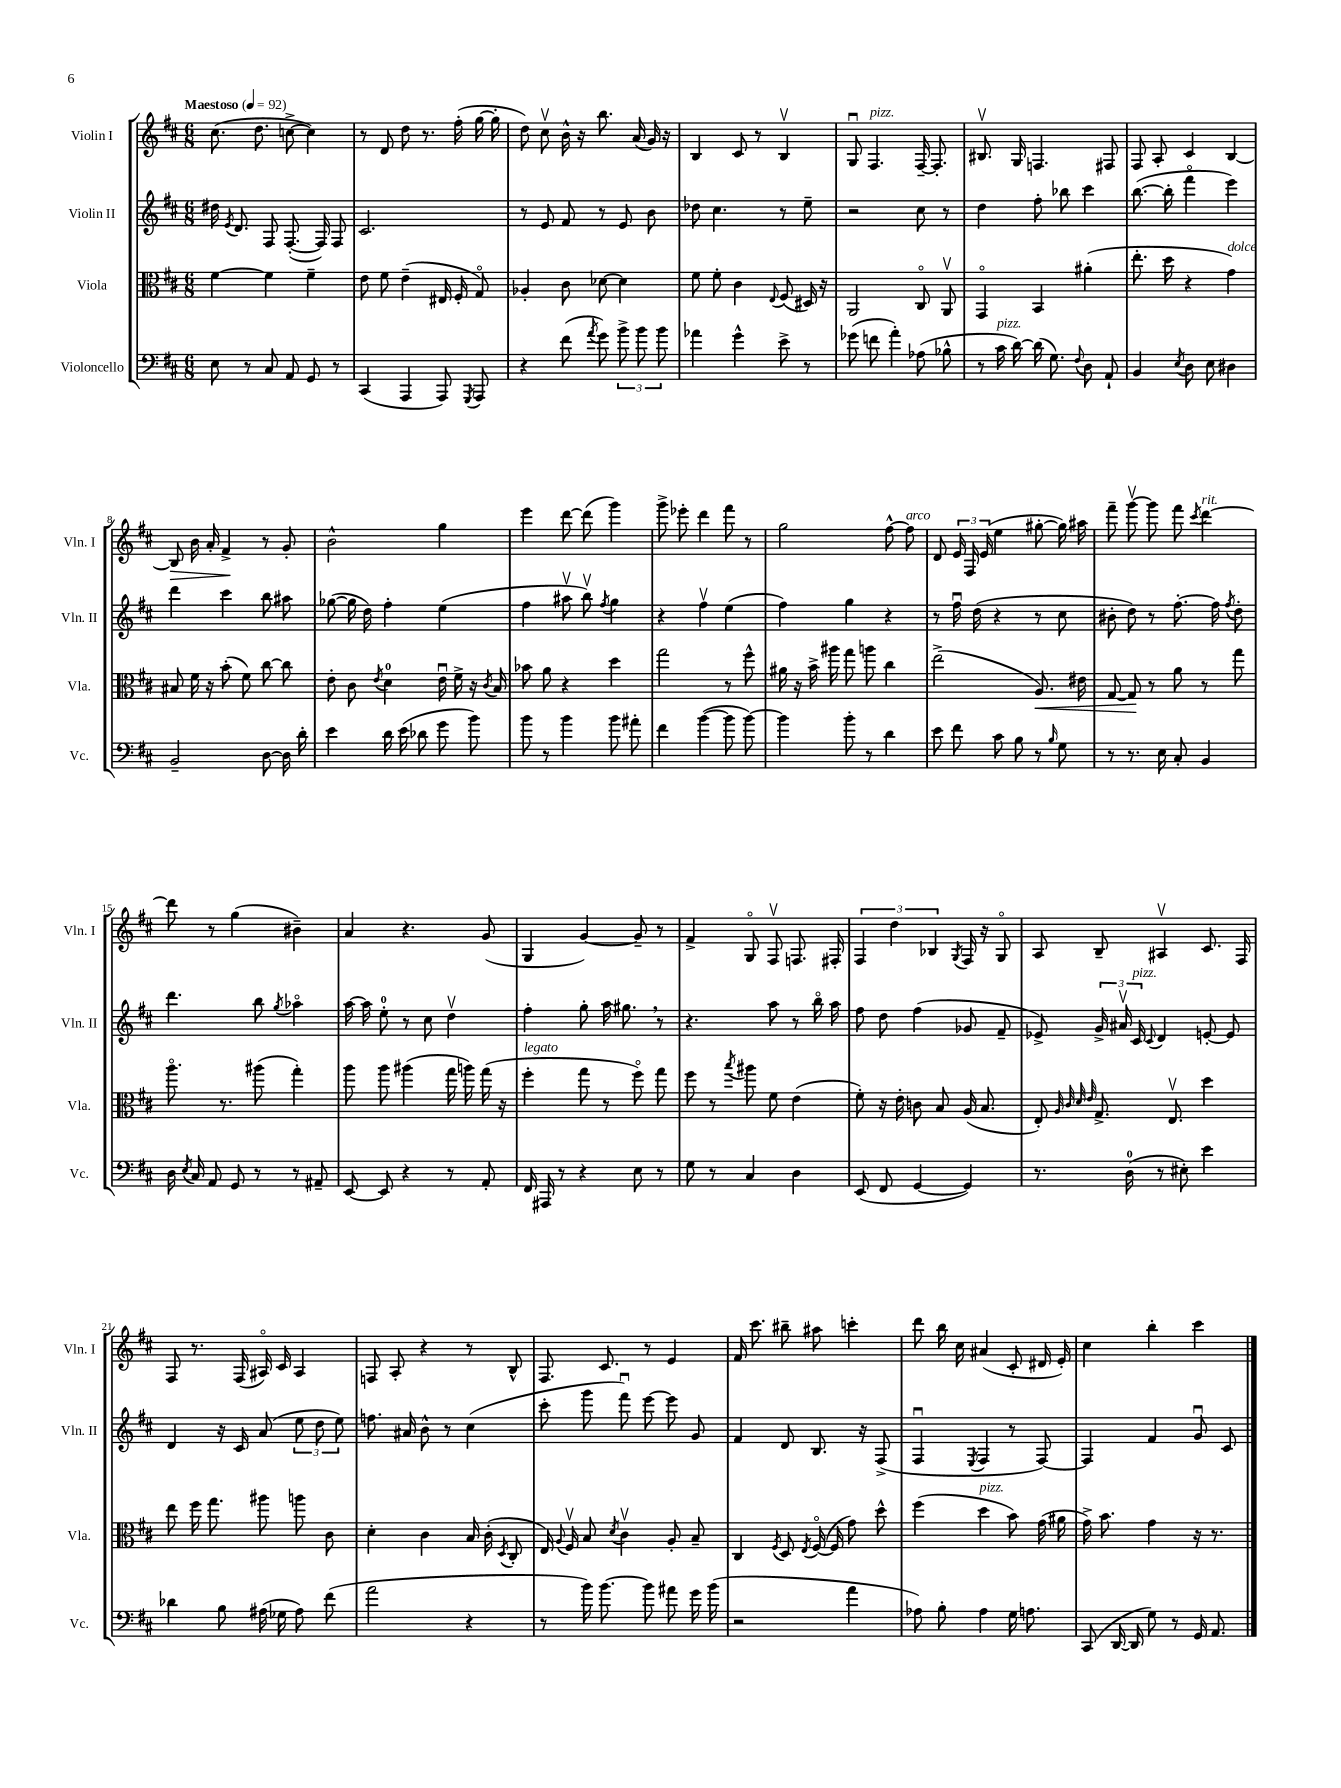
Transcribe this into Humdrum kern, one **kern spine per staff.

**kern	**kern	**kern	**kern
*staff4	*staff3	*staff2	*staff1
*clefF4	*clefC3	*clefG2	*clefG2
*k[f#c#]	*k[f#c#]	*k[f#c#]	*k[f#c#]
*M6/8	*M6/8	*M6/8	*M6/8
*MM92	*MM92	*MM92	*MM92
8E	[4f#	16dd#	(8.cc#
.	.	8qe	.
.	.	8.d	.
8r	.	.	.
.	.	.	8.dd
8C#	4f#]	8F#	.
8AA	.	([8.F#'	[8cc^
8GG	4f#~	.	4cc])
.	.	16F#])	.
8r	.	8F#	.
=	=	=	=
(4CC#	8e	2.c#	8r
.	8f#	.	8d
4AAA	(4e~	.	8dd
.	.	.	8.r
8AAA)	16E#	.	.
.	16F#'	.	(16ff#'
8qGGG	.	.	.
8AAA	8Go)	.	[16gg
.	.	.	16gg']
=	=	=	=
4r	4A-'	8r	8dd)
.	.	8e	8cc#v
(8f#	8c#	8f#	16b^^
.	.	.	16r
8qa	.	.	.
8g)	[8d-	8r	8.bb
12b^	4d-]	8e	.
.	.	.	(16a
12b	.	.	.
.	.	8b	16g)
12b	.	.	.
.	.	.	16r
=	=	=	=
4a-	8f#	8dd-	4B
.	8f#'	4.cc#	.
4g^^	4c#	.	8c#
.	.	.	8r
.	8qqE	.	.
8e^	(8F#	8r	4Bv
8r	16D#)	8ee~	.
.	16r	.	.
=	=	=	=
(8g-	2AA	2r	8Gu
8f	.	.	4.F#
4a')	.	.	.
(8A-	8C#o	8cc#	[16F#~
.	.	.	8.F#']
8B-^^	8AAv	8r	.
=	=	=	=
8r	4GGo	4dd	8.B#v
16c#	.	.	.
[16d)	.	.	16G
(16d]	4BB	8ff#'	4.F
8.G)	.	.	.
.	.	8bb-	.
8qqF#	.	.	.
8D	(4a#'	4ccc#	.
8AA`	.	.	8F#
=	=	=	=
4BB	8.ee'	([8.bb	8F#
.	.	.	8A'
.	16dd	16bb']	.
8qE	.	.	.
8D	4r	4fff#o	4c#
8E	.	.	.
4D#	4g)	4eee)	[4B
=	=	=	=
2BB~	8B#	4ddd	8B]
.	16f#	.	16b
.	16r	.	16a'
.	(8b'	4ccc#	4f#^
.	8f#)	.	.
[8D	[8cc#	8bb	8r
16D]	8cc#]	8aa#	8g'
16d'	.	.	.
=	=	=	=
4e	8e'	([8gg-	2b^^
.	8c#	16gg-]	.
.	.	16dd)	.
.	8qe	.	.
16d	4d	4ff#'	.
(16e	.	.	.
8d-	.	.	.
8g	16eu	(4ee	4gg
.	16f#^	.	.
8b)	16r	.	.
.	8qc#	.	.
.	16B	.	.
=	=	=	=
8b	8b-	4ff#	4eee
8r	8a	.	.
4b	4r	8aa#v	[8ddd
.	.	8bbv)	(8ddd]
.	.	8qff#	.
8b	4dd	4gg	4ggg)
8a#'	.	.	.
=	=	=	=
4f#	2gg	4r	8ggg^
.	.	.	8eee-'
([4b	.	4ff#v	4ddd
8b]	8r	(4ee	8fff#
[8b)	8ff#^^	.	8r
=	=	=	=
4b]	16a#	4ff#)	2gg
.	16r	.	.
.	16b^	.	.
.	16aa#	.	.
8b'	8gg	4gg	.
8r	8aa	.	.
4d	4cc#	4r	[8ff#^^
.	.	.	8ff#]
=	=	=	=
8e	(2ee^	8r	8d
8f#	.	16ff#u	24e
.	.	.	24F#
.	.	(16dd	.
.	.	.	(24e
8c#	.	4r	4ee
8B	.	.	.
8r	8.A)	8r	[8gg#'
16qqB	.	.	.
8G	.	8cc#	16gg#])
.	16e#	.	16aa#
=	=	=	=
8r	[8G	8b#'	8fff#~
8.r	8G]	8dd)	[8gggv
.	8r	8r	8ggg]
16E	.	.	.
8C#'	8a	[8.ff#'	8fff#
.	.	.	8qccc#
4BB	8r	.	[4ddd
.	.	16ff#]	.
.	.	8qff#	.
.	8gg	8dd'	.
=	=	=	=
16D	8.aao	4.ddd	8ddd]
8qE	.	.	.
16C#	.	.	.
8AA	.	.	8r
.	8.r	.	.
8GG	.	.	(4gg
8r	(8aa#	8bb	.
.	.	8qgg	.
8r	4gg')	4aa-o	4b#~)
8AA#~	.	.	.
=	=	=	=
[8EE	8aa	[16aa	4a
.	.	16aa]	.
8EE]	8aa	8ee'	.
4r	(4aa#	8r	4.r
.	.	8cc#	.
8r	16gg	4ddv	.
.	16aa)	.	.
8AA'	(16gg	.	(8g
.	16r	.	.
=	=	=	=
16FF#	4ff#'	4ff#'	4G
16AAA#	.	.	.
8r	.	.	.
4r	8gg	8gg'	[4g)
.	8r	16aa	.
.	.	8.gg#	.
8E	8ff#o)	.	8g~]
8r	8gg	8r	8r
=	=	=	=
8G	8ff#	4.r	4f#^
8r	8r	.	.
.	8qbb	.	.
4C#	8aa#	.	8Go
.	8f#	8aa	8F#v
4D	(4e	8r	8.F
.	.	16bbo	.
.	.	16aa	16F#'
=	=	=	=
(8EE	8f#')	8ff#	6F#
8FF#	16r	8dd	.
.	.	.	6dd
.	16e'	.	.
[4GG	8c	(4ff#	.
.	.	.	6B-
.	8B	.	.
.	.	.	8qG
4GG])	(16A	8g-	16F#
.	8.B	.	16r
.	.	8f#~	8Go
=	=	=	=
8.r	8E')	8e-^)	8A
.	32qqA	.	.
.	32qqc#	.	.
.	32qqd	.	.
.	32qqe	.	.
.	8.G^	24g^	8B~
.	.	24a#v	.
(16D	.	.	.
.	.	24c#	.
.	.	8qqc#	.
8r	.	4d	4A#v
.	8.Ev	.	.
8E#')	.	.	.
4e	4dd	[8e'	8.c#
.	.	8e]	.
.	.	.	16F#
=	=	=	=
4d-	8ee	4d	8F#
.	16ff#	.	8.r
.	8.gg	.	.
8B	.	16r	.
.	.	16c#	(16F#
(16A#	8aa#	(8a	16A#o)
16G-	.	.	16c#
8A#)	8aa	12ee	4A#
.	.	12dd	.
(8f#	8c#	.	.
.	.	12ee)	.
=	=	=	=
2a	4d'	8.ff	8F
.	.	.	8A'
.	.	16a#	.
.	4c#	8b^^	4r
.	.	8r	.
4r	16B	(4cc#	8r
.	(16c#'	.	.
.	8qD	.	.
.	8C#'	.	8B^^
=	=	=	=
8r	16E)	8ccc#'	8.F#
.	8qqA	.	.
.	16F#v	.	.
16b)	8B	8ggg	.
[8.b	.	.	8.c#
.	8qd	.	.
.	4c#v	8fff#u)	.
8b]	.	[8eee	8r
8a#	8A'	8eee]	4e
16g	8B~	8g	.
(16b	.	.	.
=	=	=	=
2r	4C#	4f#	16f#
.	.	.	8.ccc#
.	8qF#	.	.
.	8D	8d	8bb#~
.	8qE	.	.
.	([16F#o	8.B	8aa#
.	16F#]	.	.
4a	8g)	.	4ccc'
.	.	16r	.
.	8dd^^	(8F#^	.
=	=	=	=
8A-)	(4ff#	4F#u	8ddd
8B'	.	.	16bb
.	.	.	16cc#
.	.	8qE	.
4A-	4dd	4F#	(4a#
16G	8b)	8r	8c#'
8.A	.	.	.
.	(16g	[8F#)	16d#
.	16a#	.	16e')
=	=	=	=
(8CC#	16g^)	4F#]	4cc#
.	8.b	.	.
[16DD	.	.	.
16DD]	.	.	.
8G)	4g	4f#	4bb'
8r	.	.	.
16GG	16r	8gu	4ccc#
8.AA	8.r	.	.
.	.	8c#	.
==	==	==	==
*-	*-	*-	*-
